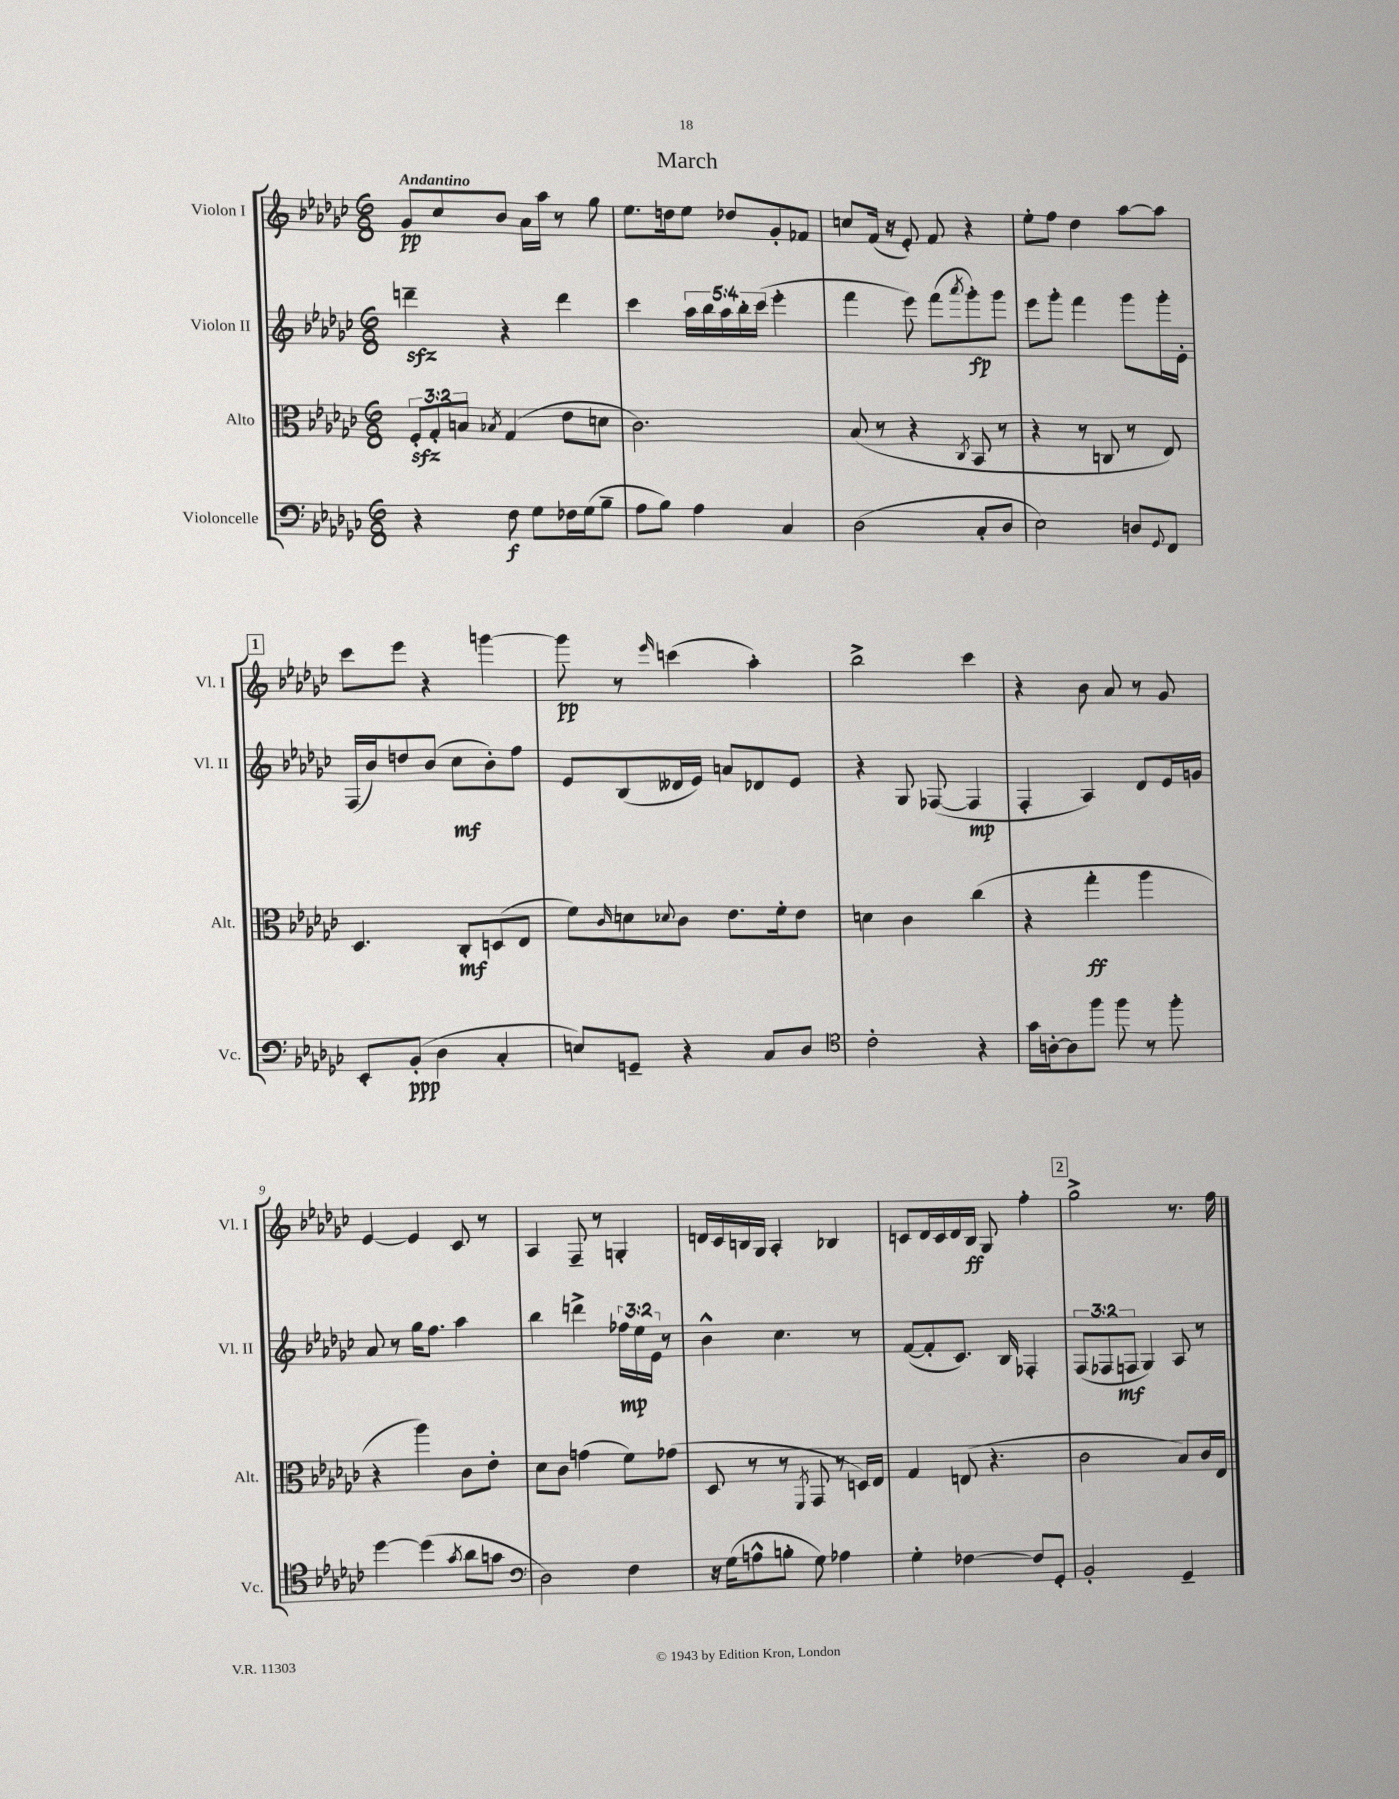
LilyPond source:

\header { title = "March" }
<<
\new StaffGroup <<
\new Staff = "s0" \with { instrumentName = "Violon I" shortInstrumentName = "Vl. I" } {
    \clef treble \key ges \major \numericTimeSignature \time 6/8 \tempo "Andantino"
    ges'8\pp ces''8 bes'8 aes'16 aes''16 r8 ges''8 |
    ees''8. d''16 ees''8 des''8 ges'8-. fes'8 |
    c''8 f'16( r16 ees'8-.) f'8 r4 |
    ees''8-. f''8 des''4 aes''8~ aes''8 |
    \mark \markup { \box "1" } ces'''8 ees'''8 r4 g'''4~ |
    g'''8\pp r8 \grace { ees'''16 } c'''4( aes''4-.) |
    bes''2-> ces'''4 |
    r4 bes'8 aes'8 r8 ges'8 |
    ees'4~ ees'4 ces'8 r8 |
    aes4 f8-- r8 g4-. |
    d'16 ces'16 b16 ges16 aes4-. bes4 |
    c'8 des'16 c'16 des'16 bes16\ff ges8 f''4-. |
    \mark \markup { \box "2" } ges''2-> r8. f''16 \bar "|." |
}
\new Staff = "s1" \with { instrumentName = "Violon II" shortInstrumentName = "Vl. II" } {
    \clef treble \key ges \major \numericTimeSignature \time 6/8 \override Staff.TupletNumber.text = #tuplet-number::calc-fraction-text
    d'''4--\sfz r4 d'''4 |
    ces'''4 \tuplet 5/4 { aes''16 bes''16 aes''16 bes''16-. ces'''16( } ees'''4-. |
    f'''4 ees'''8) f'''8( \acciaccatura { aes'''8 } ges'''8-.\fp) ges'''8 |
    ees'''8 ges'''8-. f'''4 ges'''8 ges'''16-. ees'16-. |
    \mark \markup { \box "1" } f16( bes'16) d''8 bes'8( ces''8\mf bes'8-.) f''8 |
    ees'8 bes8( deses'16 ees'16) a'8 des'8 ees'8 |
    r4 ges8 fes8~( fes4\mp |
    f4-. aes4) des'8 ees'16 g'16 |
    aes'8 r8 ges''16 f''8. aes''4 |
    bes''4 d'''4-> \tuplet 3/2 { fes''16\mp ees''16 ees'16 } r8 |
    bes'4-^ ces''4. r8 |
    f'8~( f'8-. ces'8.) bes16 fes4-. |
    \mark \markup { \box "2" } \tuplet 3/2 { f8( fes8 f8\mf } ges4) aes8 r8 \bar "|." |
}
\new Staff = "s2" \with { instrumentName = "Alto" shortInstrumentName = "Alt." } {
    \clef alto \key ges \major \numericTimeSignature \time 6/8 \override Staff.TupletNumber.text = #tuplet-number::calc-fraction-text
    \tuplet 3/2 { f8-.\sfz ges8-. b8 } \acciaccatura { bes8 } ges4( ees'8 d'8 |
    ces'2.) |
    bes8( r8 r4 \acciaccatura { ces8 } bes,8 r8 |
    r4 r8 c8 r8 ees8) |
    \mark \markup { \box "1" } des4. ces8-.\mf d8( ees8 |
    f'8) \grace { ces'16 } d'8 \appoggiatura { des'8 } ces'8 ees'8. f'16-. ees'8 |
    d'4 ces'4 ces''4( |
    r4 ges''4-.\ff aes''4 |
    r4 aes''4) ces'8 ees'8-. |
    des'8 ces'8 g'4( f'8) ges'8( |
    des8 r8 r8 \acciaccatura { f,8 } ges,8 r8 d16) ees16 |
    ges4 e8( r4. |
    \mark \markup { \box "2" } ces'2 bes8) ces'16 ees16 \bar "|." |
}
\new Staff = "s3" \with { instrumentName = "Violoncelle" shortInstrumentName = "Vc." } {
    \clef bass \key ges \major \numericTimeSignature \time 6/8
    r4 f8\f ges8 fes16 ges16( bes8-- |
    aes8 bes8) aes4 ces4 |
    des2( ces8-. des8 |
    ees2) d8 \appoggiatura { ges,8 } f,8 |
    \mark \markup { \box "1" } ees,8-. bes,8-.\ppp( des4 ces4-. |
    e8) g,8-- r4 ces8 des8 |
    \clef tenor ces'2-. r4 |
    ges'16 a16~-. a8 f''8 f''8 r8 f''8-. |
    des''4~ des''4( \acciaccatura { ges'8 } aes'8 g'8 |
    \clef bass des2) f4 |
    r16 ges16( a8-^ b8-. ges8) aes4 |
    ges4-. fes4~ fes8 ges,8-. |
    \mark \markup { \box "2" } bes,2-. ges,4-- \bar "|." |
}
>>
>>
